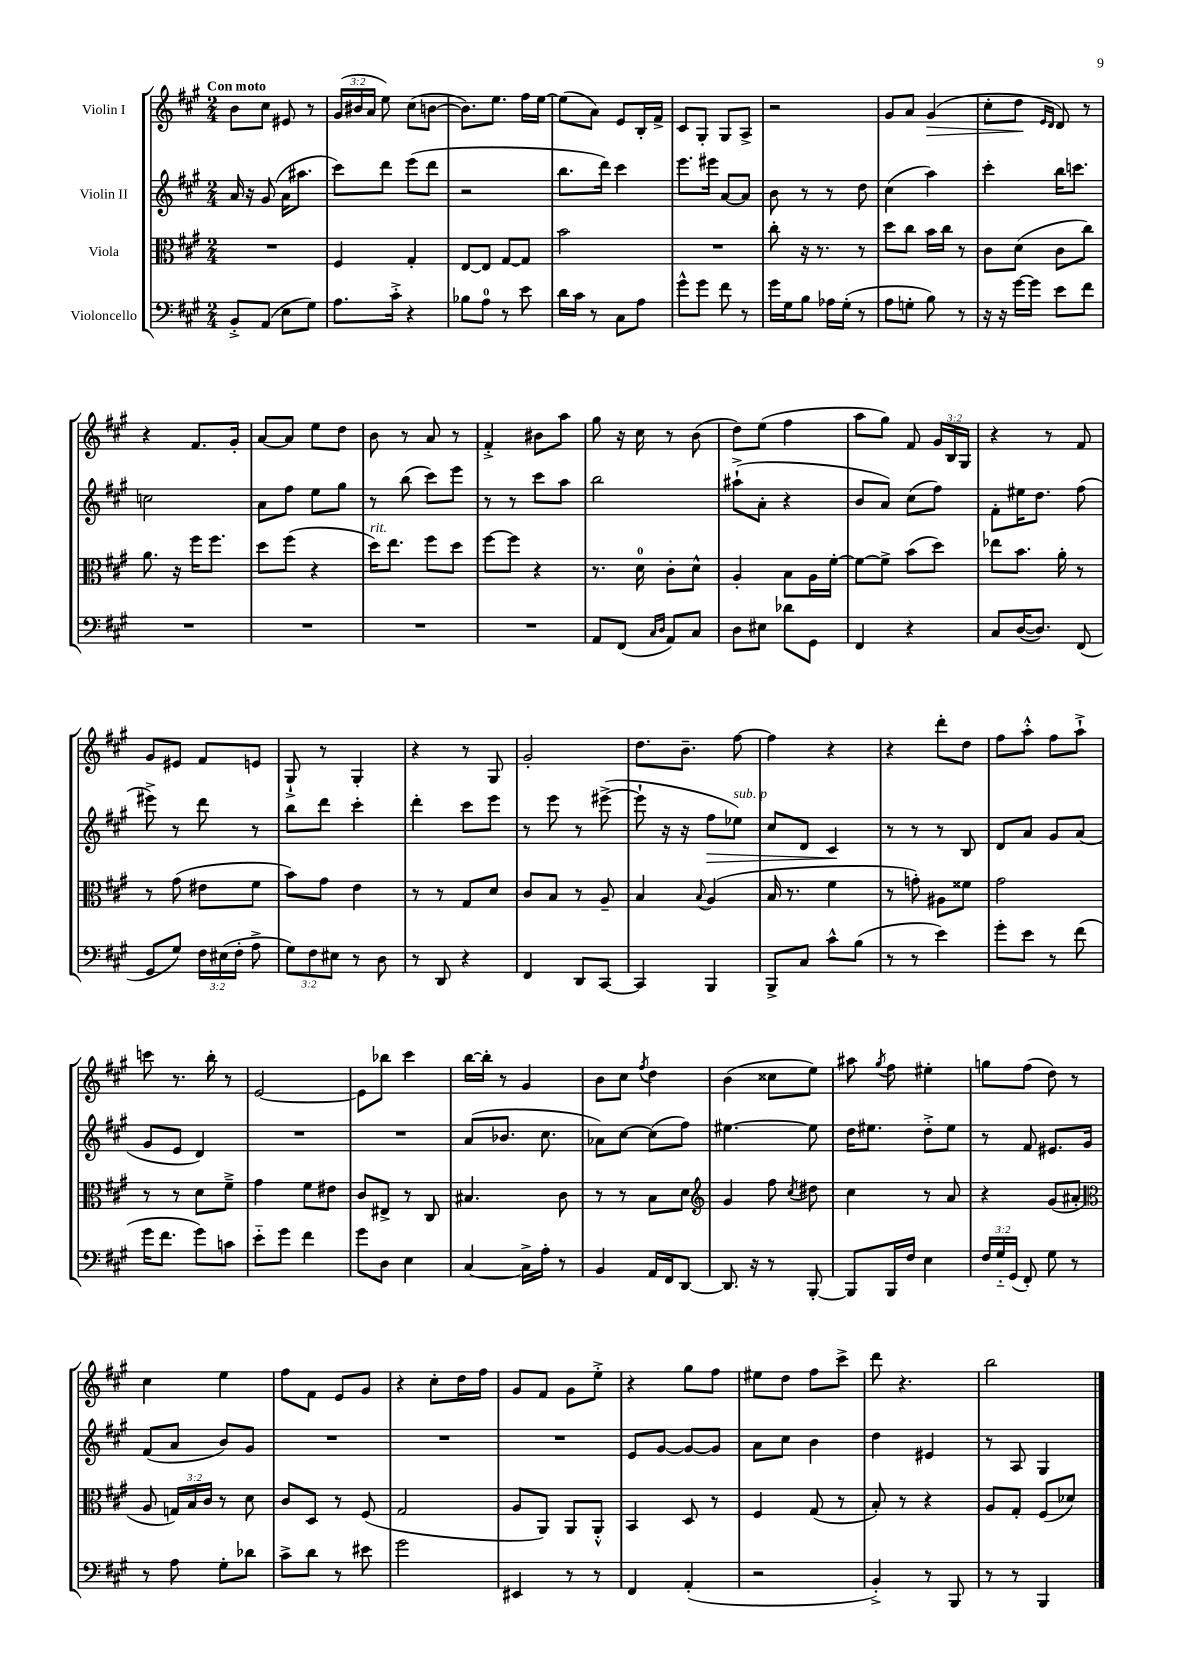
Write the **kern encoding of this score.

**kern	**kern	**kern	**dynam	**kern	**dynam
*part4	*part3	*part2	*part2	*part1	*part1
*staff4	*staff3	*staff2	*staff2	*staff1	*staff1
*I"Violoncello	*I"Viola	*I"Violin II	*	*I"Violin I	*
*clefF4	*clefC3	*clefG2	*	*clefG2	*
*k[f#c#g#]	*k[f#c#g#]	*k[f#c#g#]	*	*k[f#c#g#]	*
*M2/4	*M2/4	*M2/4	*	*M2/4	*
=1	=1	=1	=1	=1	=1
!	!	!	!	!LO:TX:a:B:t=Con moto	!
8BB'^/L	2r	16a/	.	8b\L	.
.	.	16r	.	.	.
(8AA/J	.	(8g#/	.	8cc#\J	.
8E\L	.	16a\KL	.	8e#X/	.
.	.	8.aa#X\J	.	.	.
8G#\J)	.	.	.	8r	.
=2	=2	=2	=2	=2	=2
8.A\L	4F#/	8ccc#\L)	.	(24g#/LL	.
.	.	.	.	24b#X/	.
.	.	.	.	24a/JJ	.
.	.	8ddd\J	.	8ee\)	.
16c#'^\Jk	.	.	.	.	.
4r	4G#'/	(8eee\L	.	(8cc#\L	.
.	.	8ddd\J	.	[8bn\J	.
=3	=3	=3	=3	=3	=3
8B-X\L	[8E/L	2r	.	8.b\L])	.
8A\J	8E/J]	.	.	.	.
.	.	.	.	8.ee\J	.
8r	[8G#/L	.	.	.	.
8e\	8G#/J]	.	.	16ff#\LL	.
.	.	.	.	[16ee\JJ	.
=4	=4	=4	=4	=4	=4
16d\LL	2b\	8.bb\L	.	(8ee\L]	.
16c#\JJ	.	.	.	.	.
8r	.	.	.	8a\J)	.
.	.	16ddd\Jk)	.	.	.
8C#\L	.	4ccc#\	.	8e/L	.
8A\J	.	.	.	16B'/L	.
.	.	.	.	16f#^/JJ	.
=5	=5	=5	=5	=5	=5
8g#^^\L	2r	8.eee\L	.	8c#/L	.
8g#\J	.	.	.	8G#'/J	.
.	.	16eee#X\Jk	.	.	.
8f#\	.	[8a/L	.	8G#/L	.
8r	.	8a/J]	.	8A^/J	.
=6	=6	=6	=6	=6	=6
16g#\LL	8cc#'\	8b\	.	2r	.
16G#\J	.	.	.	.	.
8B\J	16r	8r	.	.	.
.	8.r	.	.	.	.
16A-X\LL	.	8r	.	.	.
(16G#'\JJ	.	.	.	.	.
8r	8r	8dd\	.	.	.
=7	=7	=7	=7	=7	=7
8A\L	8dd\L	(4cc#\	.	8g#/L	.
8Gn'\J	8cc#\J	.	.	8a/J	.
!	!	!	!	!	!LO:HP:b
8B\)	16b\LL	4aa\)	.	(4g#/	>
.	16cc#\JJ	.	.	.	.
8r	8r	.	.	.	.
=8	=8	=8	=8	=8	=8
16r	8c#\L	4ccc#'\	.	8cc#'\L	.
16r	.	.	.	.	.
[16g#\LL	(8d\J	.	.	8dd\J	.
16g#\JJ]	.	.	.	.	.
.	.	.	.	16qqe/LL	.
.	.	.	.	16qqd/JJ	.
8e\L	8c#\L	16bb\KL	.	8d/)	]
.	.	8.cccn\J	.	.	.
8f#\J	8cc#\J)	.	.	8r	.
!!LO:LB:g=z
=9	=9	=9	=9	=9	=9
2r	8.a\	2ccn\	.	4r	.
.	16r	.	.	.	.
.	16ff#\KL	.	.	8.f#/L	.
.	8.ff#\J	.	.	.	.
.	.	.	.	16g#'/Jk	.
=10	=10	=10	=10	=10	=10
2r	8dd\L	8a\L	.	[8a/L	.
.	(8ff#\J	8ff#\J	.	8a/J]	.
.	4r	8ee\L	.	8ee\L	.
.	.	8gg#\J	.	8dd\J	.
=11	=11	=11	=11	=11	=11
!	!LO:TX:a:i:t=rit.	!	!	!	!
2r	16dd\KL)	8r	.	8b\	.
.	8.ee\J	.	.	.	.
.	.	(8bb\	.	8r	.
.	8ff#\L	8ccc#\L)	.	8a/	.
.	8dd\J	8eee\J	.	8r	.
=12	=12	=12	=12	=12	=12
2r	[8ff#\L	8r	.	4f#'^/	.
.	8ff#\J]	8r	.	.	.
.	4r	8ccc#\L	.	8b#X\L	.
.	.	8aa\J	.	8aa\J	.
=13	=13	=13	=13	=13	=13
8AA/L	8.r	2bb\	.	8gg#\	.
(8FF#/J	.	.	.	16r	.
.	16d\	.	.	16cc#\	.
16qqC#/LL	.	.	.	.	.
16qqD/JJ	.	.	.	.	.
8AA/L)	8c#'\L	.	.	8r	.
8C#/J	8d^^\J	.	.	(8b\	.
=14	=14	=14	=14	=14	=14
8D\L	4A'/	(8aa#X`^\L	.	8dd\L)	.
8E#X\J	.	8a'\J	.	(8ee\J	.
8d-X\L	8B\L	4r	.	4ff#\	.
8GG#\J	16A\L	.	.	.	.
.	[16f#'\JJ	.	.	.	.
=15	=15	=15	=15	=15	=15
4FF#/	8f#\L_	8b/L	.	8aa\L	.
.	8f#^\J]	8a/J)	.	8gg#\J)	.
4r	(8b\L	(8cc#\L	.	8f#/	.
.	8dd\J)	8ff#\J)	.	24g#/LL	.
.	.	.	.	24B/	.
.	.	.	.	24G#/JJ	.
=16	=16	=16	=16	=16	=16
8C#/L	8ee-X\L	8f#'\L	.	4r	.
([16D/K	8.b\J	16ee#X\K	.	.	.
8.D/J])	.	8.dd\J	.	.	.
.	.	.	.	8r	.
.	16a'\	.	.	.	.
(8FF#/	8r	(8ff#\	.	8f#/	.
!!LO:LB:g=z
=17	=17	=17	=17	=17	=17
8GG#/L	8r	8eee#X^\)	.	8g#/L	.
8G#/J)	(8g#\	8r	.	8e#X/J	.
24F#\LL	8e#X\L	8ddd\	.	8f#/L	.
(24E#X\	.	.	.	.	.
24F#'\JJ	.	.	.	.	.
8A^\	8f#\J	8r	.	8en/J	.
=18	=18	=18	=18	=18	=18
12G#\L)	8b\L)	8bb\L	.	8G#`^/	.
12F#\	.	.	.	.	.
.	8g#\J	8ddd\J	.	8r	.
12E#X\J	.	.	.	.	.
8r	4e\	4ccc#'\	.	4G#'/	.
8D\	.	.	.	.	.
=19	=19	=19	=19	=19	=19
8r	8r	4ddd'\	.	4r	.
8DD/	8r	.	.	.	.
4r	8G#/L	8ccc#\L	.	8r	.
.	8d/J	8eee\J	.	8G#/	.
=20	=20	=20	=20	=20	=20
4FF#/	8c#/L	8r	.	2g#'/	.
.	8B/J	8eee\	.	.	.
8DD/L	8r	8r	.	.	.
[8CC#/J	8A~/	([8eee#X^\	.	.	.
=21	=21	=21	=21	=21	=21
4CC#/]	4B/	8eee#`\]	.	8.dd\L	.
.	.	16r	.	.	.
.	.	16r	.	8.b~\J	.
.	8qqB/	.	.	.	.
!	!	!	!LO:HP:b	!	!
4BBB/	(4A/	8ff#\L	>	.	.
!	!	!LO:TX:a:i:t=sub. p	!	!	!
.	.	8ee-X\J)	.	[8ff#\	.
=22	=22	=22	=22	=22	=22
8BBB^/L	16B/	8cc#/L	.	4ff#\]	.
.	8.r	.	.	.	.
8C#/J	.	8d/J	.	.	.
8c#^^\L	4f#\	4c#/	.	4r	.
(8B\J	.	.	.	.	.
.	.	.	]	.	.
=23	=23	=23	=23	=23	=23
8r	8r	8r	.	4r	.
8r	8gn'\)	8r	.	.	.
4e\)	8A#X\L	8r	.	8ddd'\L	.
.	8f##X\J	8B/	.	8dd\J	.
=24	=24	=24	=24	=24	=24
8g#'\L	2g#\	8d/L	.	8ff#\L	.
8e\J	.	8a/J	.	8aa'^^\J	.
8r	.	8g#/L	.	8ff#\L	.
(8f#\	.	(8a/J	.	8aa`^\J	.
!!LO:LB:g=z
=25	=25	=25	=25	=25	=25
16g#\KL	8r	8g#/L	.	8cccn\	.
8.f#\J	.	.	.	.	.
.	8r	8e/J	.	8.r	.
8g#\L)	8d\L	4d/)	.	.	.
.	.	.	.	16bb'\	.
8cn\J	8f#~^\J	.	.	8r	.
=26	=26	=26	=26	=26	=26
8e\L	4g#\	2r	.	[2e/	.
8g#\J	.	.	.	.	.
4f#\	8f#\L	.	.	.	.
.	8e#X\J	.	.	.	.
=27	=27	=27	=27	=27	=27
8g#\L	8c#/L	2r	.	8e\L]	.
8D\J	8E#X^/J	.	.	8bb-X\J	.
4E\	8r	.	.	4ccc#\	.
.	8C#/	.	.	.	.
=28	=28	=28	=28	=28	=28
[4C#/	4.B#X/	(8a/L	.	[16bb\LL	.
.	.	.	.	16bb'\JJ]	.
.	.	8.b-X/J	.	8r	.
16C#^\LL]	.	.	.	4g#/	.
16A'\JJ	.	8.cc#\	.	.	.
8r	8c#\	.	.	.	.
=29	=29	=29	=29	=29	=29
4BB/	8r	8a-X\L)	.	8b\L	.
.	8r	[8cc#\J	.	8cc#\J	.
.	.	.	.	8qff#/	.
16AA/LL	8B\L	(8cc#\L]	.	4dd\	.
16FF#/J	.	.	.	.	.
[8DD/J	8d\J	8ff#\J)	.	.	.
=30	=30	=30	=30	=30	=30
*	*clefG2	*	*	*	*
8.DD/]	4g#/	[4.ee#X\	.	(4b\	.
16r	.	.	.	.	.
8r	8ff#\	.	.	8cc##X\L	.
.	8qcc#/	.	.	.	.
[8BBB'/	8dd#X\	8ee#\]	.	8ee\J)	.
=31	=31	=31	=31	=31	=31
8BBB/L]	4cc#\	16dd\KL	.	8aa#X\	.
.	.	8.ee#X\J	.	.	.
.	.	.	.	8qgg#/	.
16BBB/L	.	.	.	8ff#\	.
16F#/JJ	.	.	.	.	.
4E\	8r	8dd'^\L	.	4ee#X'\	.
.	8a/	8ee#\J	.	.	.
=32	=32	=32	=32	=32	=32
24F#/LL	4r	8r	.	8ggn\L	.
24G#/	.	.	.	.	.
(24GG#/JJ	.	.	.	.	.
8FF#'/)	.	8f#/	.	(8ff#\J	.
8G#\	(8g#/L	8.e#X/L	.	8dd\)	.
8r	8a#X'/J	.	.	8r	.
.	.	16g#/Jk	.	.	.
!!LO:LB:g=z
=33	=33	=33	=33	=33	=33
*	*clefC3	*	*	*	*
8r	8A/	(8f#/L	.	4cc#\	.
8A\	24Gn/LL)	8a/J	.	.	.
.	24B/	.	.	.	.
.	24c#/JJ	.	.	.	.
8G#'\L	8r	8b/L)	.	4ee\	.
8d-X\J	8d\	8g#/J	.	.	.
=34	=34	=34	=34	=34	=34
8c#^\L	8c#/L	2r	.	8ff#\L	.
8d\J	8D/J	.	.	8f#\J	.
8r	8r	.	.	8e/L	.
8e#X\	(8F#/	.	.	8g#/J	.
=35	=35	=35	=35	=35	=35
2g#\	2G#/	2r	.	4r	.
.	.	.	.	8cc#'\L	.
.	.	.	.	16dd\L	.
.	.	.	.	16ff#\JJ	.
=36	=36	=36	=36	=36	=36
4EE#X/	8A/L	2r	.	8g#/L	.
.	8AA/J)	.	.	8f#/J	.
8r	8AA/L	.	.	8g#\L	.
8r	8AA'^^/J	.	.	8ee'^\J	.
=37	=37	=37	=37	=37	=37
4FF#/	4BB/	8e/L	.	4r	.
.	.	[8g#/J	.	.	.
(4AA'/	8D/	8g#/L_	.	8gg#\L	.
.	8r	8g#/J]	.	8ff#\J	.
=38	=38	=38	=38	=38	=38
2r	4F#/	8a\L	.	8ee#X\L	.
.	.	8cc#\J	.	8dd\J	.
.	(8G#/	4b\	.	8ff#\L	.
.	8r	.	.	8ccc#^\J	.
=39	=39	=39	=39	=39	=39
4BB'^/)	8B'/)	4dd\	.	8ddd\	.
.	8r	.	.	4.r	.
8r	4r	4e#X/	.	.	.
8BBB/	.	.	.	.	.
=40	=40	=40	=40	=40	=40
8r	8A/L	8r	.	2bb\	.
8r	8G#'/J	8A/	.	.	.
4BBB/	(8F#/L	4G#/	.	.	.
.	8d-X/J)	.	.	.	.
==	==	==	==	==	==
*-	*-	*-	*-	*-	*-
